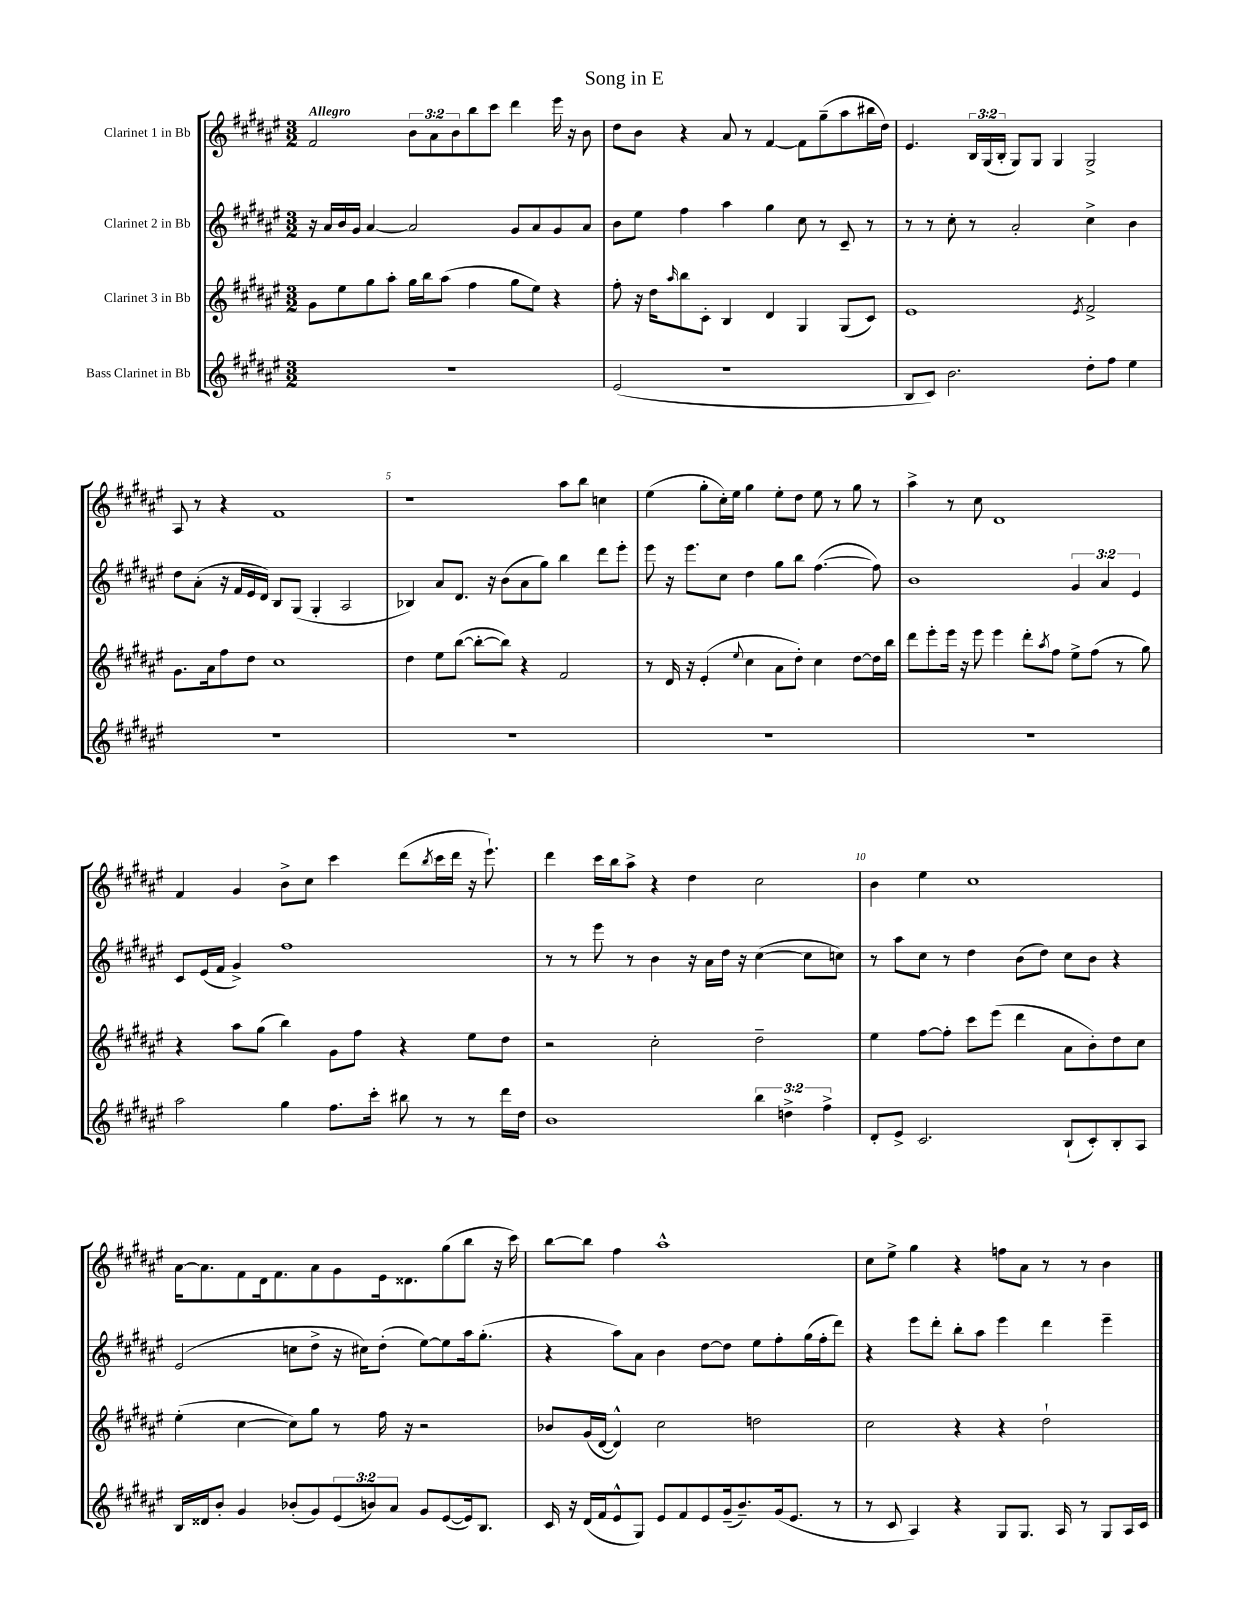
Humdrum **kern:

**kern	**kern	**kern	**kern
*staff4	*staff3	*staff2	*staff1
*clefG2	*clefG2	*clefG2	*clefG2
*k[f#c#g#d#a#e#]	*k[f#c#g#d#a#e#]	*k[f#c#g#d#a#e#]	*k[f#c#g#d#a#e#]
*M3/2	*M3/2	*M3/2	*M3/2
1.r	8g#\L	16r	2f#/
.	.	16a#/LL	.
.	8ee#\	16b/	.
.	.	16g#/JJ	.
.	8gg#\	[4a#/	.
.	8aa#'\J	.	.
.	16gg#\LL	2a#/]	12b\L
.	16bb\J	.	.
.	.	.	12a#\
.	(8aa#\J	.	.
.	.	.	12b\
.	4ff#\	.	8bb\
.	.	.	8ccc#\J
.	8gg#\L	8g#/L	4ddd#\
.	8ee#\J)	8a#/	.
.	4r	8g#/	16eee#\
.	.	.	16r
.	.	8a#/J	8b\
=	=	=	=
(2e#/	8ff#'\	8b\L	8dd#\L
.	16r	8ee#\J	8b\J
.	16dd#\LK	.	.
.	16qqaa#/	.	.
.	8bb\	4ff#\	4r
.	8c#'\J	.	.
1r	4B/	4aa#\	8a#/
.	.	.	8r
.	4d#/	4gg#\	[4f#/
.	4G#/	8cc#\	8f#\]L
.	.	8r	(8gg#~\
.	(8G#/L	8c#~/	8aa#\
.	8c#/J)	8r	16bb#\L
.	.	.	16dd#\JJ)
=	=	=	=
8B/L	1e#	8r	4.e#/
8c#/J)	.	8r	.
2.b\	.	8cc#'\	.
.	.	8r	24B/LL
.	.	.	(24G#/
.	.	.	24B'/JJ
.	.	2a#'/	8G#/L)
.	.	.	8G#/J
.	.	.	4G#/
.	8qe#/	.	.
8dd#'\L	2f#^/	4cc#^\	2G#^/
8ff#\J	.	.	.
4ee#\	.	4b\	.
=	=	=	=
1.r	8.g#\L	8dd#\L	8A#/
.	.	(8a#'\J	8r
.	16a#\k	.	.
.	8ff#\	16r	4r
.	.	16f#/LL	.
.	8dd#\J	16e#/	.
.	.	16d#/JJ)	.
.	1cc#	8B/L	1f#
.	.	(8G#/J	.
.	.	4G#'/	.
.	.	2A#/	.
=	=	=	=
1.r	4dd#\	4B-/)	1r
.	8ee#\L	8a#/L	.
.	([8bb\J	8.d#/J	.
.	8bb'\_L	.	.
.	.	16r	.
.	8bb\]J)	(8b\L	.
.	4r	8a#\	.
.	.	8gg#\J)	.
.	2f#/	4bb\	8aa#\L
.	.	.	8bb\J
.	.	8ddd#\L	4cc\
.	.	8eee#'\J	.
=	=	=	=
1.r	8r	8eee#\	(4ee#\
.	16d#/	16r	.
.	16r	8.eee#\L	.
.	(4e#'/	.	8gg#'\L
.	.	8cc#\J	16cc#'\L)
.	.	.	16ee#\JJ
.	8qqee#/	.	.
.	4cc#\	4dd#\	4gg#\
.	8a#\L	8gg#\L	8ee#'\L
.	8dd#'\J)	8bb\J	8dd#\J
.	4cc#\	([4.ff#\	8ee#\
.	.	.	8r
.	[8dd#\L	.	8gg#\
.	16dd#\]L	8ff#\])	8r
.	16bb\JJ	.	.
=	=	=	=
1.r	8ddd#\L	1b	4aa#^\
.	8eee#'\	.	.
.	16eee#\Jk	.	8r
.	16r	.	.
.	8eee#\	.	8cc#\
.	4eee#\	.	1d#
.	8ddd#'\L	.	.
.	8qaa#/	.	.
.	8ff#\J	.	.
.	8ee#^\L	6g#/	.
.	(8ff#\J	.	.
.	.	6a#/	.
.	8r	.	.
.	.	6e#/	.
.	8gg#\)	.	.
=	=	=	=
2aa#\	4r	8c#/L	4f#/
.	.	(16e#/L	.
.	.	16f#/JJ	.
.	8aa#\L	4g#^/)	4g#/
.	(8gg#\J	.	.
4gg#\	4bb\)	1ff#	8b^\L
.	.	.	8cc#\J
8.ff#\L	8g#\L	.	4ccc#\
.	8ff#\J	.	.
16ccc#'\Jk	.	.	.
8bb#\	4r	.	(8ddd#\L
.	.	.	8qbb/
8r	.	.	16ccc#\L
.	.	.	16ddd#\JJ
8r	8ee#\L	.	16r
.	.	.	8.eee#`\)
16ddd#\LL	8dd#\J	.	.
16dd#\JJ	.	.	.
=	=	=	=
1b	2r	8r	4ddd#\
.	.	8r	.
.	.	8eee#\	16ccc#\LL
.	.	.	16bb\J
.	.	8r	8aa#^\J
.	2cc#'\	4b\	4r
.	.	16r	4dd#\
.	.	16a#\LL	.
.	.	16dd#\JJ	.
.	.	16r	.
6bb\	2dd#~\	([4cc#\	2cc#\
6dd^\	.	.	.
.	.	8cc#\]L	.
6ff#^\	.	.	.
.	.	8cc\J)	.
=	=	=	=
8d#'/L	4ee#\	8r	4b\
8e#^/J	.	8aa#\L	.
2.c#/	[8ff#\L	8cc#\J	4ee#\
.	8ff#'\]J	8r	.
.	8ccc#\L	4dd#\	1cc#
.	(8eee#\J	.	.
.	4ddd#\	(8b\L	.
.	.	8dd#\J)	.
(8B`/L	8a#\L	8cc#\L	.
8c#'/)	8b'\)	8b\J	.
8B'/	8dd#\	4r	.
8A#/J	8cc#\J	.	.
=	=	=	=
16B/LL	(4ee#'\	(2e#/	[16a#\LK
16d##/J	.	.	8.a#\]
8b'/J	.	.	.
4g#/	[4cc#\	.	8f#\
.	.	.	16d#\k
.	.	.	8.f#\
(8b-'/L	8cc#\]L)	8cc\L	.
8g#/)	8gg#\J	8dd#^\J	8a#\
(12e#/	8r	16r	8g#\
.	.	16cc#\LK)	.
12b/)	.	.	.
.	16ff#\	(8dd#'\J	16e#\k
12a#/J	.	.	.
.	16r	.	8.d##\
8g#/L	2r	[8ee#\L)	.
([8e#/	.	8ee#\]	(8gg#\
16e#/]k)	.	16aa#\k	8bb\J
8.B/J	.	(8.gg#'\J	.
.	.	.	16r
.	.	.	16ccc#\)
=	=	=	=
16c#/	8b-/L	4r	[8bb\L
16r	.	.	.
(16d#/LL	(16g#/L	.	8bb\]J
16f#/J	[16d#/JJ	.	.
8e#^^/	4d#^^/])	8aa#\L)	4ff#\
8G#/J)	.	8a#\J	.
8e#/L	2cc#\	4b\	1aa#^^
8f#/	.	.	.
8e#/	.	[8dd#\L	.
(16g#~/k	.	8dd#\]J	.
8.b~/)	.	.	.
.	2dd\	8ee#\L	.
(16g#/k	.	8ff#'\	.
8.e#/J	.	.	.
.	.	(16gg#\L	.
.	.	16ff#'\J	.
8r	.	8ddd#\J)	.
=	=	=	=
8r	2cc#\	4r	8cc#\L
8c#/	.	.	8ee#^\J
4A#/)	.	8eee#\L	4gg#\
.	.	8ddd#'\J	.
4r	4r	8bb'\L	4r
.	.	8aa#\J	.
8G#/L	4r	4eee#\	8ff\L
8.G#/J	.	.	8a#\J
.	2dd#`\	4ddd#\	8r
16A#/	.	.	.
8r	.	.	8r
8G#/L	.	4eee#~\	4b\
16A#/L	.	.	.
16c#/JJ	.	.	.
==	==	==	==
*-	*-	*-	*-
